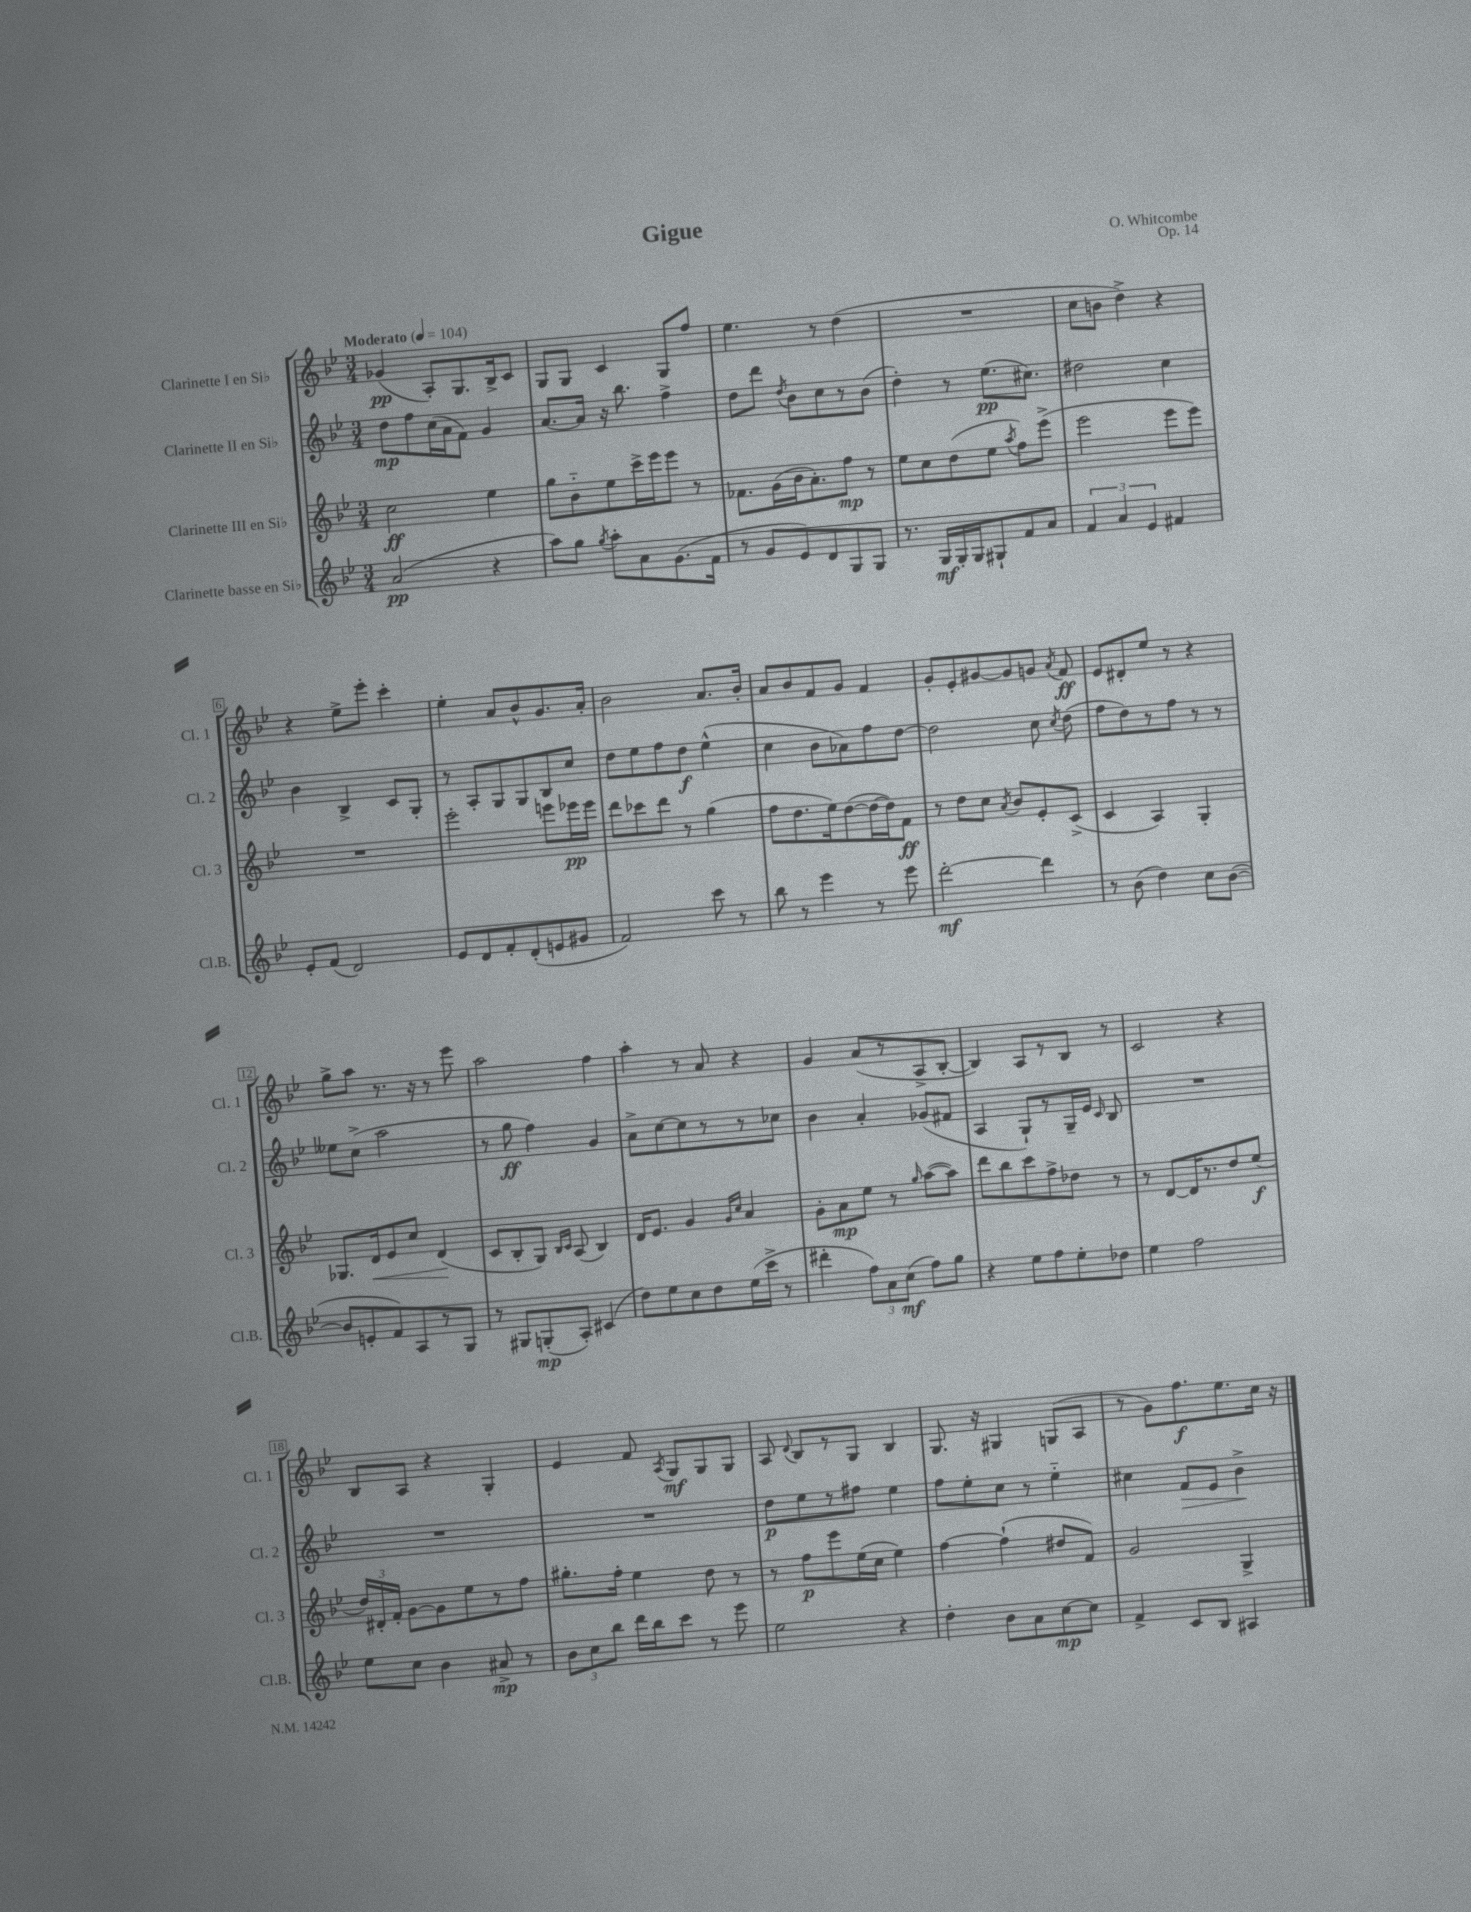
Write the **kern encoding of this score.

**kern	**kern	**kern	**kern
*staff4	*staff3	*staff2	*staff1
*clefG2	*clefG2	*clefG2	*clefG2
*k[b-e-]	*k[b-e-]	*k[b-e-]	*k[b-e-]
*M3/4	*M3/4	*M3/4	*M3/4
*MM104	*MM104	*MM104	*MM104
(2a	2cc	8dd	(4g-
.	.	8ff	.
.	.	(16cc	8A')
.	.	16a	.
.	.	8f)	8.G
4r	4ee-	4g	.
.	.	.	16B-^
.	.	.	8c
=	=	=	=
8aa)	8gg	[8.a	8G
8gg	8b-'~	.	8G
.	.	16a]	.
8qgg	.	.	.
8aa'	8ee-	16r	4c
.	.	8.bb-	.
8a	16ccc^	.	.
.	16eee-	.	.
(8.g	8eee-	4ff^	8G
.	8r	.	8ff
16f	.	.	.
=	=	=	=
8r	8.f-	8dd	4.ee-
8g	.	8ddd	.
.	(16g	.	.
.	.	8qdd	.
8e-)	16b-	8b-	.
.	8.a')	.	.
8d	.	8cc	8r
8G	8ff	8r	(4dd
8G	8r	(8b-	.
=	=	=	=
8.r	8ee-	4dd')	2.r
.	8cc	.	.
16G	.	.	.
16G'	(8dd	8r	.
16G	.	.	.
8G#`	8ee-	(8.ee-	.
.	8qaa	.	.
8f	8ff)	.	.
.	.	8.cc#)	.
8a	(8eee-^	.	.
=	=	=	=
6f	2eee-	2dd#	8cc
.	.	.	8b
6a	.	.	.
.	.	.	4dd^)
6e-	.	.	.
4f#	8eee-	4cc	4r
.	8eee-)	.	.
=	=	=	=
8e-'	2.r	4b-	4r
(8f	.	.	.
2d)	.	4B-^	8ee-^
.	.	.	8eee-'
.	.	8c	4ccc'
.	.	8G'	.
=	=	=	=
8e-	2eee-'	8r	4ee-'
8d	.	8A'	.
8f'	.	8G	8a
(8d'	.	8G	8b-^^
8e	8eee	8B-	8.g
8g#	16eee-	8cc	.
.	16eee-	.	16a'
=	=	=	=
2f)	8ddd	8dd	2b-
.	8ccc-	8ee-	.
.	8ddd	8ff	.
.	8r	8dd	.
8ccc	(4gg	(4ee-^^	8.a
8r	.	.	.
.	.	.	16b-'
=	=	=	=
8bb-	8ff	4cc	8a
8r	8.dd	.	8b-
4eee-	.	8b-	8f
.	16ee-)	.	.
.	([8dd	8a-)	8g
8r	16dd_	8ff	4f
.	16dd])	.	.
8eee-	8f	[8dd	.
=	=	=	=
[2ddd'	8r	2dd]	8g'
.	8dd	.	8e-'
.	8cc	.	[8g#
.	8qa	.	.
.	8b-	.	8g#]
4ddd]	8e-'	8cc	8g
.	.	8qcc	8qa
.	(8c^	(8dd	8f
=	=	=	=
8r	4c	8ff	8e-
(8b-	.	8dd)	8d#'
4dd)	4A)	8r	8ee-
.	.	8ff	8r
8cc	4G'	8r	4r
([8b-	.	8r	.
=	=	=	=
8b-]	8.G-	8ee--	8gg^
8e'	.	(8cc^	8aa
.	16d	.	.
8f)	8e-	2aa	8.r
8A	8cc	.	.
.	.	.	16r
8r	(4d	.	8r
8G	.	.	8eee-
=	=	=	=
8r	8c	8r	2aa
8G#	8B-'	8gg	.
(8G'	8G)	4ff)	.
.	16qqB-	.	.
.	16qqc	.	.
8A')	(8A	.	.
(4c#	4B-)	4g	4ff
=	=	=	=
8dd)	16d	8a^	4aa'
.	8.e-	.	.
8ee-	.	[8cc	.
8cc	4g	8cc]	8r
8dd	.	8r	8a
.	16qqg	.	.
.	16qqcc	.	.
(16ee-	4a	8r	4r
16ccc^	.	.	.
8r	.	8cc-	.
=	=	=	=
4ddd#'	8g'	4b-	4g
.	8a	.	.
12ff)	8ee-	4a'	(8a
12a	.	.	.
.	8r	.	8r
(12cc	.	.	.
.	16qqgg	.	.
8ff)	([8aa	(8g-	8A^
8gg	8aa])	8f#	[8B-'
=	=	=	=
4r	8ddd	4A	4B-])
.	8bb-	.	.
8ee-	8ccc	8G`)	8A
8ff	8ff^	8r	8r
8ee-'	8dd-	16G~	8B-
.	.	16e-	.
.	.	16qqc	.
8dd-	8r	8B-	8r
=	=	=	=
4ee-	8r	2.r	2c
.	[8d	.	.
2ff	16d]	.	.
.	8.r	.	.
.	8dd	.	4r
.	(8ee-	.	.
=	=	=	=
8ee-	24dd)	2.r	8B-
.	24d#'	.	.
.	24f'	.	.
8cc	[8g	.	8A
4b-	8g]	.	4r
.	8ee-	.	.
8a#^	8r	.	4G'
8r	8ff	.	.
=	=	=	=
12b-	8.gg#'	2.r	4e-
12cc	.	.	.
12bb-	.	.	.
.	16ff'	.	.
16ddd	4ee-	.	8f
16bb-	.	.	.
.	.	.	8qA
8ccc	.	.	8G
8r	8dd	.	8G
8eee-	8r	.	8G
=	=	=	=
2ee-	8r	8dd	8A
.	.	.	8qqd
.	8ff	8ee-	8B-
.	8eee-	8r	8r
.	(16ee-	8ff#	8G
.	16cc	.	.
4r	4ee-)	4ee-	4B-
=	=	=	=
4dd'	[4ff	8ff	8.G
.	.	8ee-'	.
.	.	.	16r
8b-	(4ff`]	8cc	4G#
8a	.	8r	.
[8cc	8dd#	4ee-'~	(8G
8cc]	8f)	.	8A
=	=	=	=
4f^	2g	4cc#	8r
.	.	.	8g)
8c	.	8f	8.ff
8B-	.	8e-	.
.	.	.	8.ee-
4A#	4G^	4b-^	.
.	.	.	16cc
.	.	.	16r
==	==	==	==
*-	*-	*-	*-
